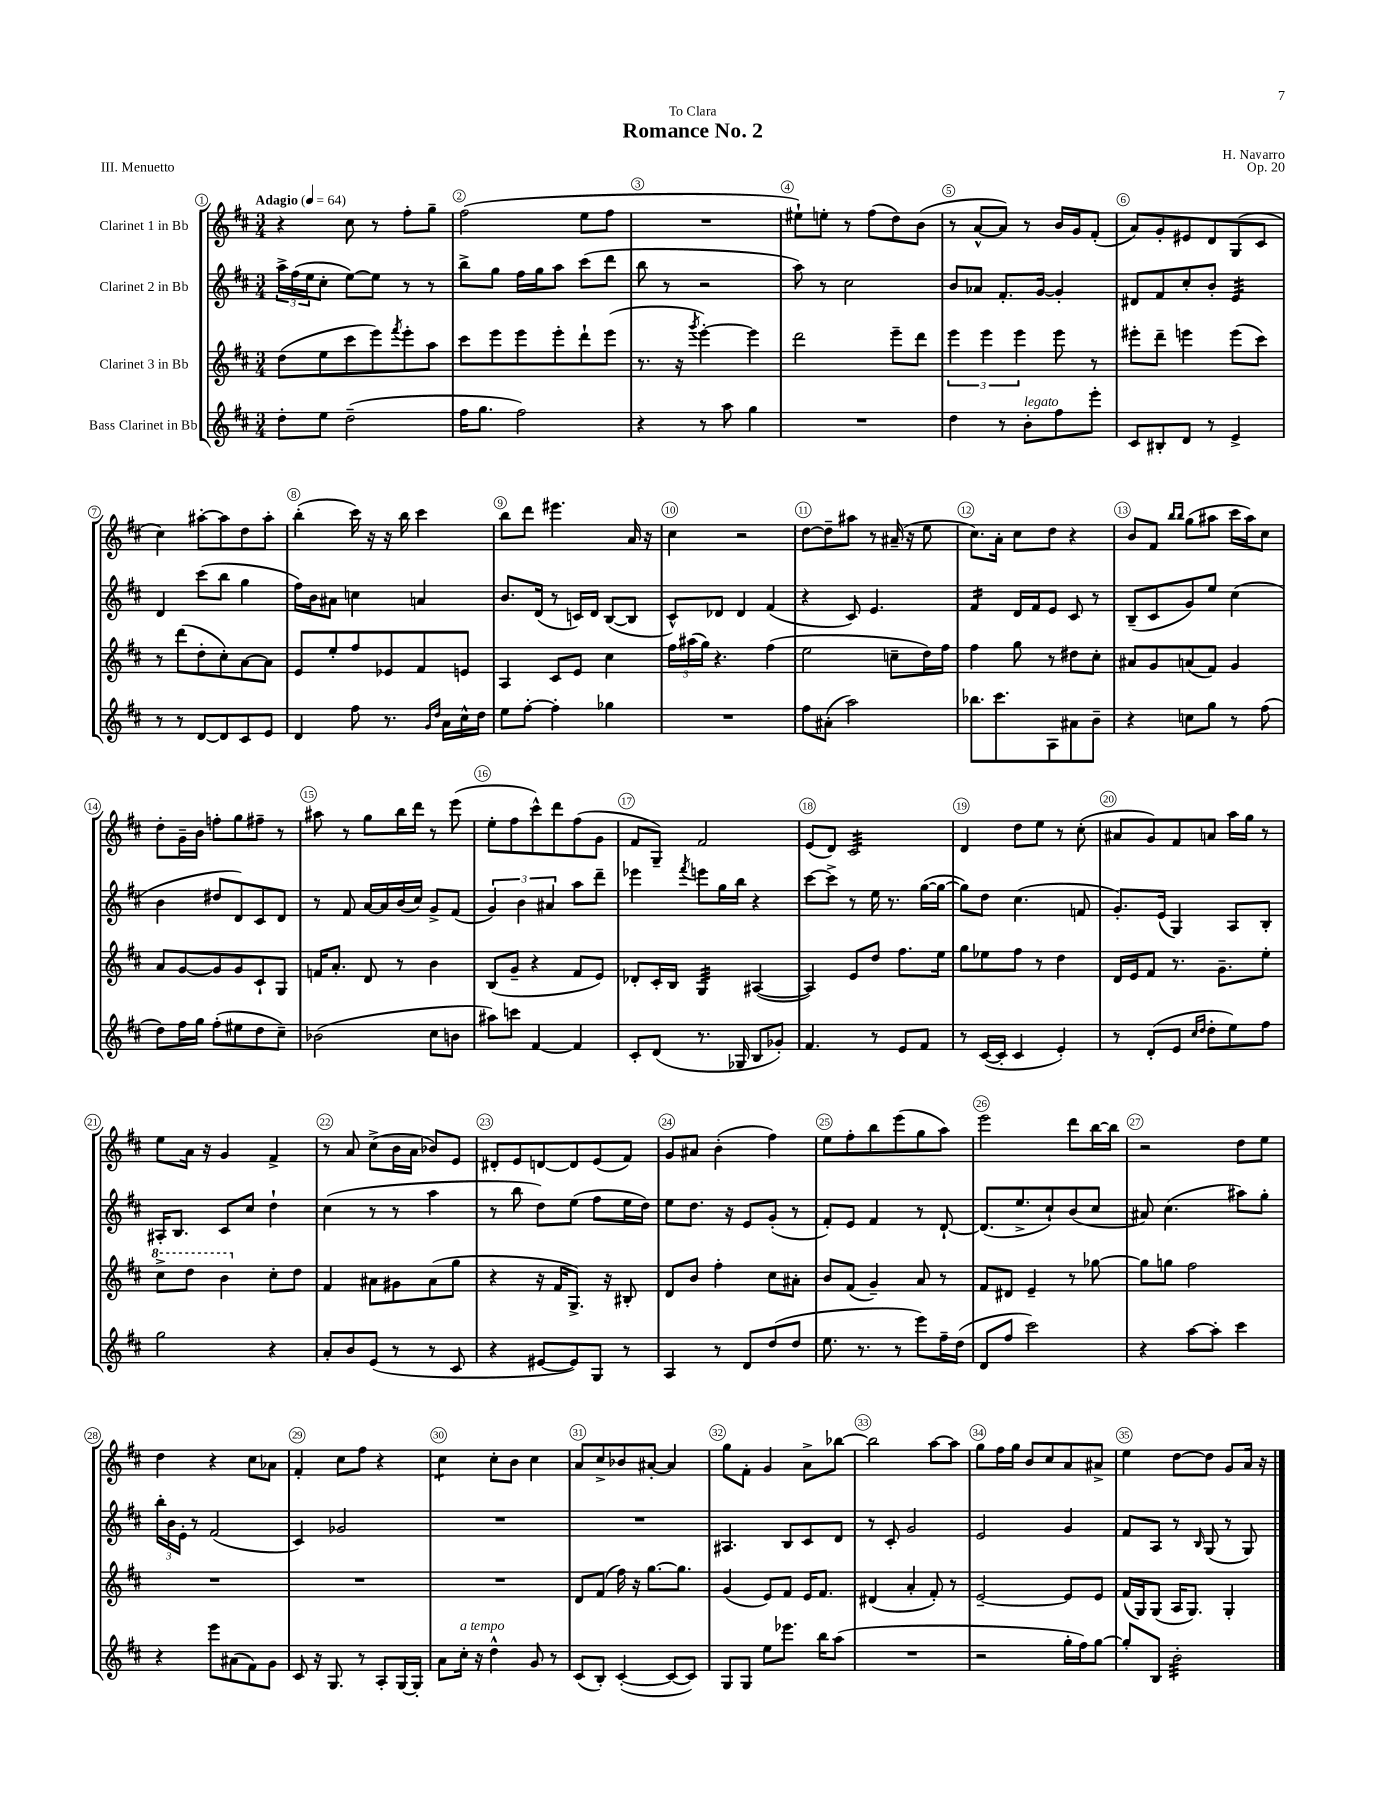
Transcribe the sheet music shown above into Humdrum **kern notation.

**kern	**kern	**kern	**kern
*staff4	*staff3	*staff2	*staff1
*clefG2	*clefG2	*clefG2	*clefG2
*k[f#c#]	*k[f#c#]	*k[f#c#]	*k[f#c#]
*M3/4	*M3/4	*M3/4	*M3/4
*MM64	*MM64	*MM64	*MM64
8dd'	(8dd	24aa^	4r
.	.	(24ff#	.
.	.	24ee	.
8ee	8ee	8cc#'	.
(2dd~	8ccc#	[8ee)	8cc#
.	8eee)	8ee]	8r
.	8qfff#	.	.
.	8eee'	8r	8ff#'
.	8aa	8r	8gg~
=	=	=	=
16ff#	8ccc#	8bb^	(2ff#
8.gg	.	.	.
.	8eee	8gg	.
2ff#)	8eee	16ff#	.
.	.	16gg	.
.	8eee'	8aa	.
.	8ddd`	(8ccc#	8ee
.	(8eee	8ddd	8ff#
=	=	=	=
4r	8.r	8bb	2.r
.	.	8r	.
.	16r	.	.
.	8qggg	.	.
8r	[4eee')	2r	.
8aa	.	.	.
4gg	4eee]	.	.
=	=	=	=
2.r	2ddd	8aa)	8ee#`)
.	.	8r	8ee'
.	.	2cc#	8r
.	.	.	(8ff#
.	8eee~	.	8dd)
.	8ddd	.	(8b
=	=	=	=
4dd	6eee	8b	8r
.	.	8a-	[8a^^
.	6eee	.	.
8r	.	8.f#'	8a])
.	6eee	.	.
8b'	.	.	8r
.	.	[16g	.
8ff#	8eee	4g']	16b
.	.	.	16g
8eee'	8r	.	(8f#'
=	=	=	=
8c#	8eee#'	8d#	8a)
8B#'	8ddd~	8f#	8g'
8d	4eee	8cc#'	8e#
8r	.	8b'	8d
4e^	(8eee	4e	(8G
.	8ccc#)	.	8c#
=	=	=	=
8r	8r	4d	4cc#)
8r	(8ddd	.	.
[8d	8dd'	(8ccc#	[8aa#'
8d]	8cc#')	8bb	8aa#]
8c#	[8a	4gg	8dd
8e	8a]	.	8aa#'
=	=	=	=
4d	8e	16ff#)	(4bb'
.	.	16b	.
.	8ee'	8a#	.
8ff#	8ff#	4cc	16ccc#)
.	.	.	16r
8.r	8e-	.	16r
.	.	.	16bb
.	8f#	4a	4ccc#
16qqg	.	.	.
16qqdd	.	.	.
16a	.	.	.
16cc#^^	8e	.	.
16dd	.	.	.
=	=	=	=
8ee	4A	8.b	8bb
[8ff#'	.	.	8ddd
.	.	(16d	.
4ff#']	8c#	8r	4.eee#
.	8e	16c)	.
.	.	16d	.
4gg-	4cc#	([8B	.
.	.	8B]	16a
.	.	.	16r
=	=	=	=
2.r	24ff#	8c#^^)	4cc#
.	(24aa#	.	.
.	24gg)	.	.
.	4.r	8d-	.
.	.	4d-	2r
.	(4ff#	(4f#	.
=	=	=	=
8ff#	2ee	4r	[8dd
(8a#'	.	.	8dd~]
2aa)	.	8c#)	8aa#
.	.	4.e	8r
.	8cc~	.	(16a#~
.	.	.	16r
.	16dd)	.	8ee
.	16ff#	.	.
=	=	=	=
8.bb-	4ff#	4f#	8.cc#)
8.ccc#	.	.	16a'
.	8gg	16d	8cc#
.	.	16f#	.
8A	8r	8e	8dd
8a#	8dd#	8c#	4r
8b~	8cc#'	8r	.
=	=	=	=
4r	8a#	(8B~	8b
.	8g	8c#	8f#
.	.	.	16qqbb
.	.	.	16qqbb
8cc	(8a	8g)	(8gg
8gg	8f#)	8ee	8aa#
8r	4g	(4cc#	16ccc#
.	.	.	16aa#)
(8ff#	.	.	8cc#
=	=	=	=
8dd)	8a	4b	8dd'
16ff#	[8g	.	16g~
16gg	.	.	16b
(8ff#'	8g]	8dd#	8ff'
8ee#	8g	8d)	8gg
8dd	8c#`	8c#	8ff#~
8cc#~)	8G	8d	8r
=	=	=	=
(2b-	16f	8r	8aa#
.	8.a'	.	.
.	.	8f#	8r
.	8d	[16a	8gg
.	.	16a]	.
.	8r	(16b	16bb
.	.	16cc#)	16ddd
8cc#	4b	8g^	8r
8b	.	(8f#	(8eee
=	=	=	=
8aa#)	(8B	6g)	8ee'
8ccc	8g~	.	8ff#
.	.	6b	.
[4f#	4r	.	8ccc#^^)
.	.	6a#	.
.	.	.	8ddd
4f#]	8f#	8aa	(8ff#
.	8e)	8ddd~	8g
=	=	=	=
8c#'	8d-'	4eee-	8f#
(8d	16c#'	.	8G~)
.	16B	.	.
.	.	8qfff#	.
8.r	4G	8eee	2f#
.	.	16gg	.
16G-	.	16bb	.
8B	([4A#	4r	.
8g-')	.	.	.
=	=	=	=
4.f#	4A#])	[8ccc#	(8e
.	.	8ccc#^]	8d)
.	8e	8r	2c#
8r	8dd	16ee	.
.	.	8.r	.
8e	8.ff#	.	.
8f#	.	([16gg	.
.	16ee	16gg_	.
=	=	=	=
8r	8gg	8gg])	4d
([16c#	8ee-	8dd	.
16c#']	.	.	.
4c#	8ff#	(4.cc#	8dd
.	8r	.	8ee
4e')	4dd	.	8r
.	.	8f	(8cc#'
=	=	=	=
8r	16d	8.g')	8a#
.	16e	.	.
(8d'	8f#	.	8g)
.	.	(16e	.
8e	8.r	4G)	8f#
16qqcc#	.	.	.
16qqdd	.	.	.
8dd'	.	.	8a
.	8.g~	.	.
8ee)	.	8A	16aa
.	.	.	16gg
8ff#	8ee'	8B'	8r
=	=	=	=
2gg	8ccc#^	16A#'	8ee
.	.	8.B	.
.	8ddd	.	16a
.	.	.	16r
.	4bb	8c#	4g
.	.	8cc#	.
4r	8cc#'	4dd`	4f#^
.	8dd	.	.
=	=	=	=
8a'	4f#	(4cc#	8r
8b	.	.	8a
(8e	8a#	8r	(8cc#^
8r	8g#	8r	16b
.	.	.	16a
8r	(8a#	4aa	8b-)
8c#	8gg	.	8e
=	=	=	=
4r	4r	8r	8d#'
.	.	8bb	8e
[8e#	16r	8dd)	[8d
.	16f#	.	.
8e#])	8.G^)	(8ee	8d]
8G	.	8ff#	(8e
.	16r	.	.
8r	8B#'	16ee	8f#)
.	.	16dd)	.
=	=	=	=
4A	8d	8ee	8g
.	8b	8.dd	8a#
8r	4ff#'	.	(4b'
.	.	16r	.
8d	.	8e	.
(8dd	8cc#	(8g'	4ff#)
8dd	8a#'	8r	.
=	=	=	=
8.ee	8b	8f#')	8ee
.	(8f#	8e	8ff#'
8.r	.	.	.
.	4g~)	4f#	8bb
8r	.	.	(8eee
8eee)	8a	8r	8gg
16ff#~	8r	[8d`	8aa)
(16dd	.	.	.
=	=	=	=
8d	8f#	(8.d]	2eee
8ff#	8d#	.	.
.	.	8.ee^	.
2ccc#)	4e~	.	.
.	.	8cc#`)	.
.	8r	(8b	8ddd
.	[8gg-	8cc#	[16bb
.	.	.	16bb]
=	=	=	=
4r	8gg-]	8a#)	2r
.	8gg	(4.cc#	.
[8aa	2ff#	.	.
8aa']	.	.	.
4ccc#	.	8aa#)	8dd
.	.	8gg'	8ee
=	=	=	=
4r	2.r	24bb'	4dd
.	.	24b	.
.	.	24e'	.
.	.	8r	.
8eee	.	(2f#	4r
(8a#	.	.	.
8f#)	.	.	8cc#
8g	.	.	8a-
=	=	=	=
8c#	2.r	4c#)	4f#'
16r	.	.	.
8.G	.	.	.
.	.	2g-	8cc#
8r	.	.	8ff#
8A'	.	.	4r
[16G	.	.	.
16G']	.	.	.
=	=	=	=
8a	2.r	2.r	4cc#
16cc#'	.	.	.
16r	.	.	.
4dd^^	.	.	8cc#'
.	.	.	8b
8g	.	.	4cc#
8r	.	.	.
=	=	=	=
(8c#	8d	2.r	8a
8B')	(8f#	.	8cc#^
([4c#'	16ff#)	.	8b-
.	16r	.	.
.	[8.gg	.	[8a#'
8c#_	.	.	4a#]
.	8.gg]	.	.
8c#])	.	.	.
=	=	=	=
8G	(4g	4.A#	8gg
8G	.	.	8f#'
8ee	8e)	.	4g
8.eee-	8f#	8B	.
.	16e	8c#	8a^
16bb	8.f#	.	.
(8aa	.	8d	[8bb-
=	=	=	=
2.r	(4d#	8r	2bb-]
.	.	8c#'	.
.	4a'	2g	.
.	8f#')	.	[8aa
.	8r	.	8aa]
=	=	=	=
2r	[2e~	2e	8gg
.	.	.	16ff#
.	.	.	16gg
.	.	.	8b
.	.	.	8cc#
16gg'	8e]	4g	8a
16ff#)	.	.	.
[8gg	8e	.	8a#^
=	=	=	=
8gg']	(16f#	8f#	4ee
.	16G)	.	.
8B	(8G	8A	.
2b'	16A	8r	[8dd
.	8.G)	.	.
.	.	16qqB	.
.	.	(8G	8dd]
.	4G'	8r	8g
.	.	8G)	16a
.	.	.	16r
==	==	==	==
*-	*-	*-	*-
